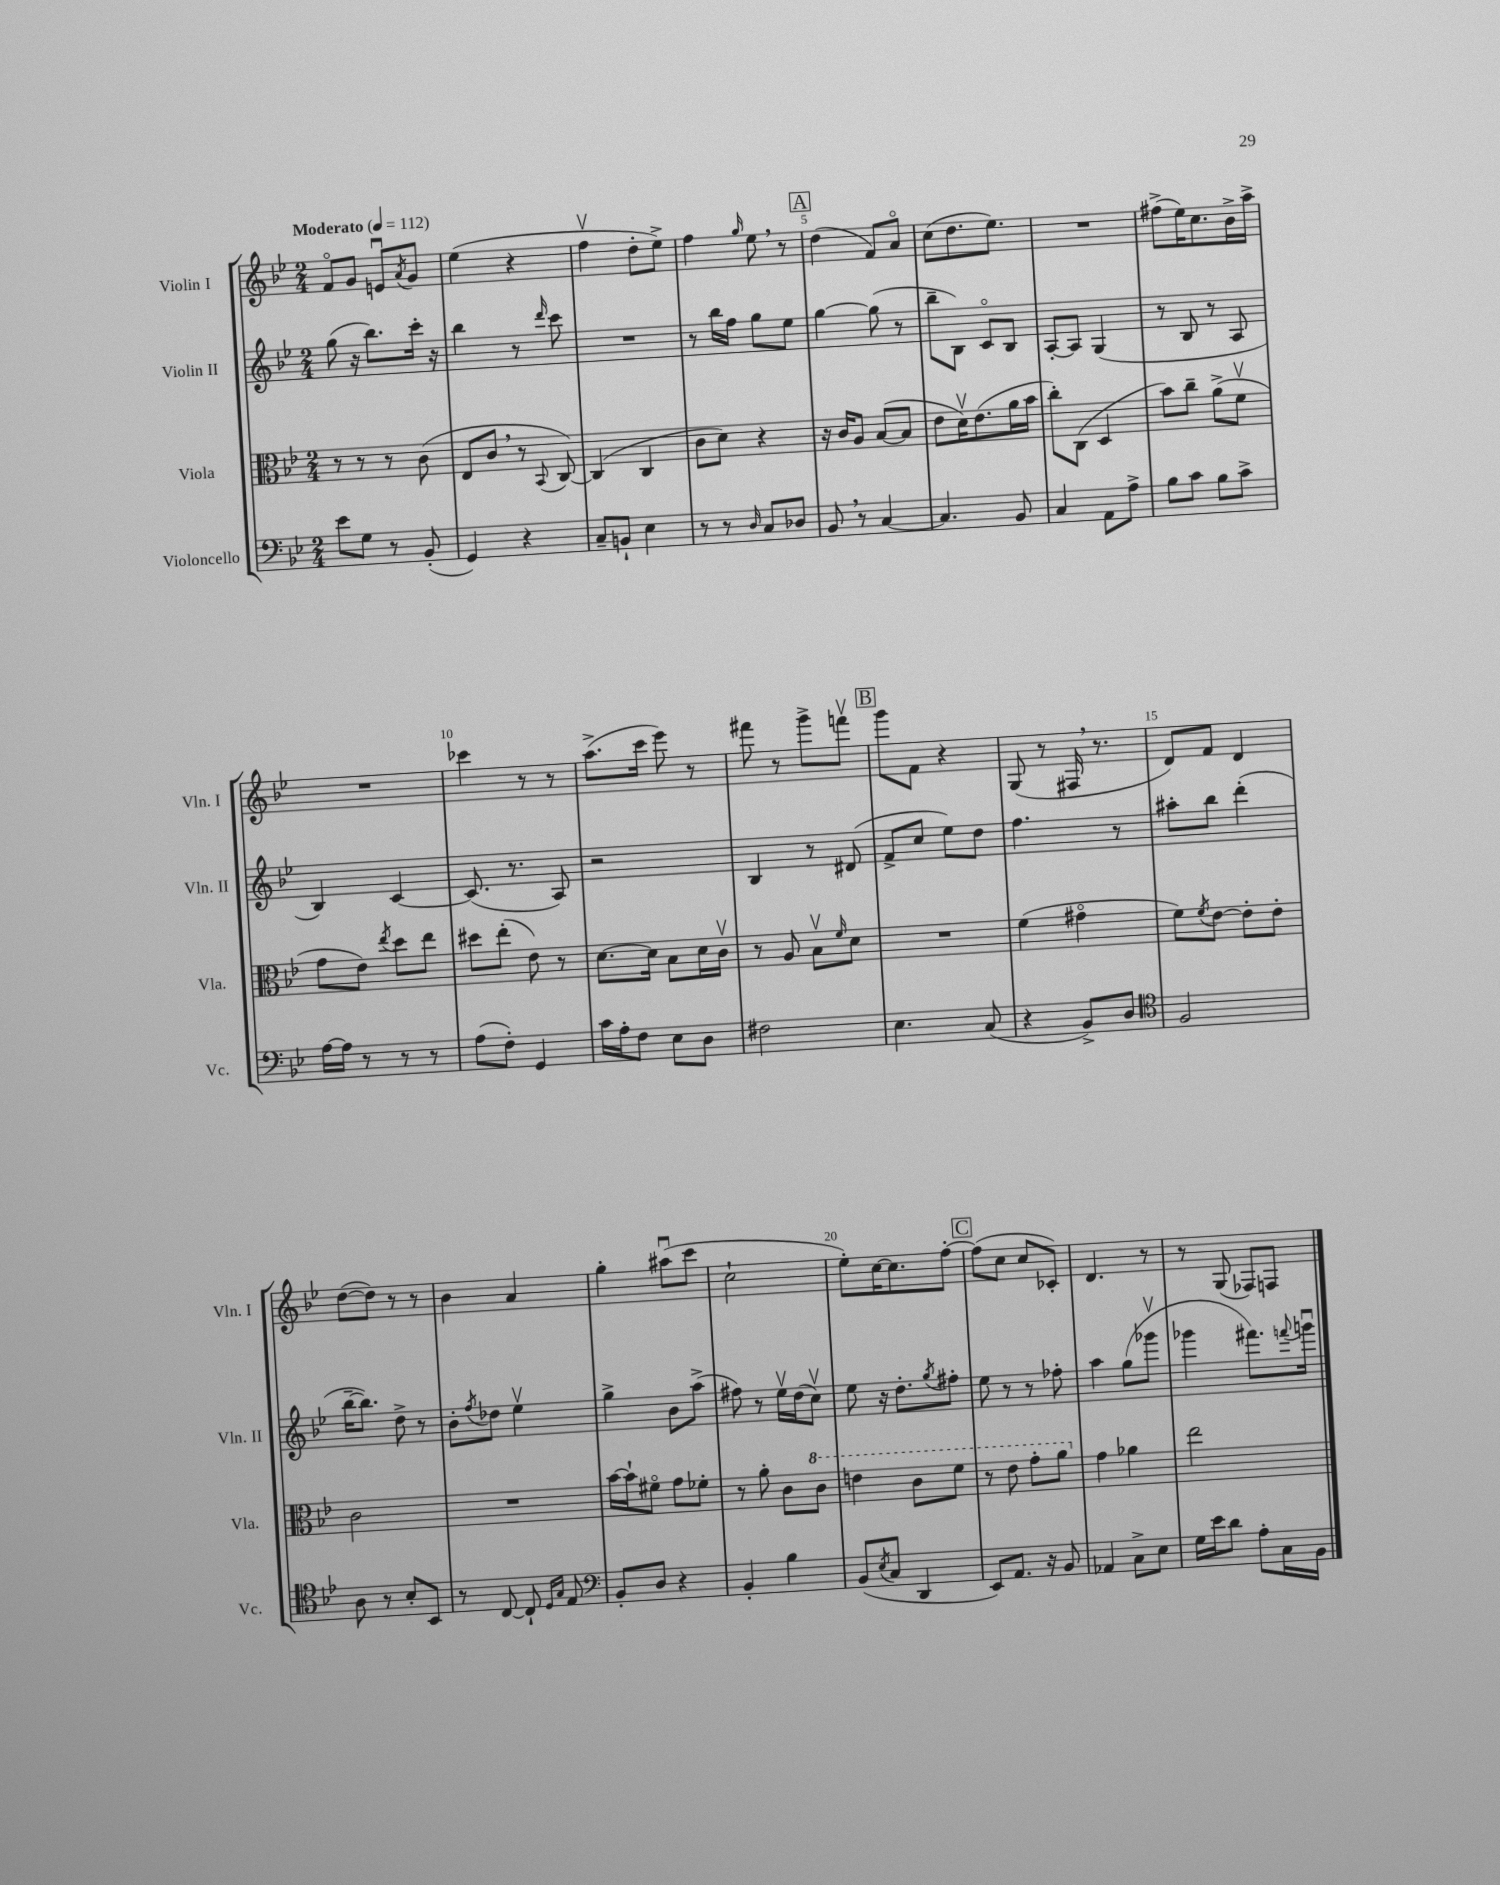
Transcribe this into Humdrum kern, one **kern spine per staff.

**kern	**kern	**kern	**kern
*staff4	*staff3	*staff2	*staff1
*clefF4	*clefC3	*clefG2	*clefG2
*k[b-e-]	*k[b-e-]	*k[b-e-]	*k[b-e-]
*M2/4	*M2/4	*M2/4	*M2/4
*MM112	*MM112	*MM112	*MM112
8e-\L	8r	(8gg\	8fo/L
8G\J	8r	16r	8g/J
.	.	8.bb-\L)	.
8r	8r	.	8eu/L
.	.	.	8qa/
(8BB-'/	(8c\	16ccc'\Jk	8g/J
.	.	16r	.
=	=	=	=
4GG/)	8E-/L	4bb-\	(4ee-\
.	8c/J	.	.
4r	8r	8r	4r
.	8qqBB-/	16qqddd/	.
.	[8C/)	8ccc\	.
=	=	=	=
8C~/L	(4C/]	2r	4ffv\
8BB`/J	.	.	.
4E-\	4C/	.	8dd'\L
.	.	.	8ee-^\J)
=	=	=	=
8r	8c\L	8r	4ff\
8r	8d\J)	16bb-\LL	.
.	.	16ff\JJ	.
16qqD/	.	.	16qqgg/
8C/L	4r	8gg\L	8ee-\
8D-/J	.	8ee-\J	8r
=	=	=	=
8BB-/	16r	[4gg\	(4dd\
.	16c/LK	.	.
8r	8A/J	.	.
[4C/	([8B-/L	(8gg\]	8f/L)
.	8B-/]J	8r	8ao/J
=	=	=	=
4.C/]	8e-\L	8bb-~\L	(8cc\L
.	16dv\K)	8B-\J)	8.dd\
.	(8.e-\	.	.
.	.	8co/L	.
.	.	.	8.ee-\J)
8BB-/	16a\L	8B-/J	.
.	16b-\JJ	.	.
=	=	=	=
4C/	8cc'\L)	[8A'/L	2r
.	(8C\J	8A/]J	.
8AA\L	4D/	(4G/	.
8A^\J	.	.	.
=	=	=	=
8B-\L	8b-\L)	8r	(8ff#^\L
8c\J	8cc~\J	8B-/	16ee-\K)
.	.	.	8.cc\
8B-\L	(8a^\L	8r	.
8c^\J	8fv\J	8A/	16b-^\L
.	.	.	16aa^\JJ
=	=	=	=
[16A\LL	8g\L	4B-/)	2r
16A\]JJ	.	.	.
8r	8e-\J)	.	.
.	8qee-/	.	.
8r	8dd\L	[4c/	.
8r	8ee-\J	.	.
=	=	=	=
(8A\L	8dd#\L	(8.c/]	4ccc-\
8F'\J)	(8ee-'\J	.	.
.	.	8.r	.
4GG/	8e-\)	.	8r
.	8r	8A/)	8r
=	=	=	=
16c\LL	[8.d\L	2r	(8.aa^\L
16A'\J	.	.	.
8F\J	.	.	.
.	16d\]Jk	.	16ccc\Jk
8E-\L	8B-\L	.	8eee-\)
8D\J	16d\L	.	8r
.	16cv\JJ	.	.
=	=	=	=
2F#\	8r	4B-/	8fff#\
.	8A/	.	8r
.	8B-v\L	8r	8ggg^\L
.	16qqf/	.	.
.	8d\J	(8d#/	8fffv\J
=	=	=	=
4.E-\	2r	8f^/L	8ggg\L
.	.	8cc/J	8f\J
.	.	8ee-\L)	4r
(8C/	.	8dd\J	.
=	=	=	=
4r	(4f\	4.ff\	(8G/
.	.	.	8r
8BB-^/L)	4g#o\	.	16F#/
.	.	.	8.r
8D/J	.	8r	.
=	=	=	=
*clefC4	*	*	*
2F/	8f\L)	8aa#'\L	8d/L)
.	8qf/	.	.
.	[8e-\J	8bb-\J	8f/J
.	8e-'\]L	(4ddd'\	4d/
.	8e-'\J	.	.
=	=	=	=
8A\	2c\	[16bb-~\LK	([8dd\L
.	.	8.bb-\]J)	.
8r	.	.	8dd\]J)
8B-'/L	.	8dd^\	8r
8BB-/J	.	8r	8r
=	=	=	=
8r	2r	8b-'\L	4b-\
.	.	8qff/	.
[8C/	.	8dd-\J	.
8C`/]	.	4ee-v\	4a/
16qqD/LL	.	.	.
16qqG/JJ	.	.	.
8E-/	.	.	.
=	=	=	=
*clefF4	*	*	*
8BB-'/L	[16b-\LL	4gg^\	4gg'\
.	16b-`\]J	.	.
8D/J	8f#o\J	.	.
4r	8g\L	8b-\L	(8aa#u\L
.	8f-'\J	(8aa^\J	8ccc\J
=	=	=	=
4BB-'/	8r	8ff#\)	2cc`\
.	8a'\	8r	.
4B-\	8c\L	16ee-v\LL	.
.	.	(16dd\J	.
.	8cc\J	8ccv\J)	.
=	=	=	=
(8BB-/L	4ee\	8ee-\	8ee-'\L)
8qE-/	.	.	.
8C/J	.	16r	[16cc\K
.	.	8.dd'\L	8.cc\]
4DD/	8cc\L	.	.
.	.	8qgg/	.
.	8ff\J	8ff#'\J	[8ff'\J
=	=	=	=
8EE-/L)	8r	8ee-\	(8ff\]L
8.AA/J	8ee-\	8r	8cc\J
.	8gg'\L	8r	8cc/L
16r	.	.	.
8BB-/	8aa\J	8ff-'\	8c-'/J)
=	=	=	=
4AA-/	4g\	4aa\	4.d/
8C^\L	4a-\	(8gg\L	.
8E-\J	.	8ggg-v\J	8r
=	=	=	=
16G\LL	2ee-\	4ggg-\	8r
16e-\J	.	.	.
8d\J	.	.	(8G/
8A'\L	.	8.fff#\L)	8F-/L)
16C\L	.	.	8F/J
.	.	8qqfff/	.
16BB-\JJ	.	16gggu\Jk	.
==	==	==	==
*-	*-	*-	*-
